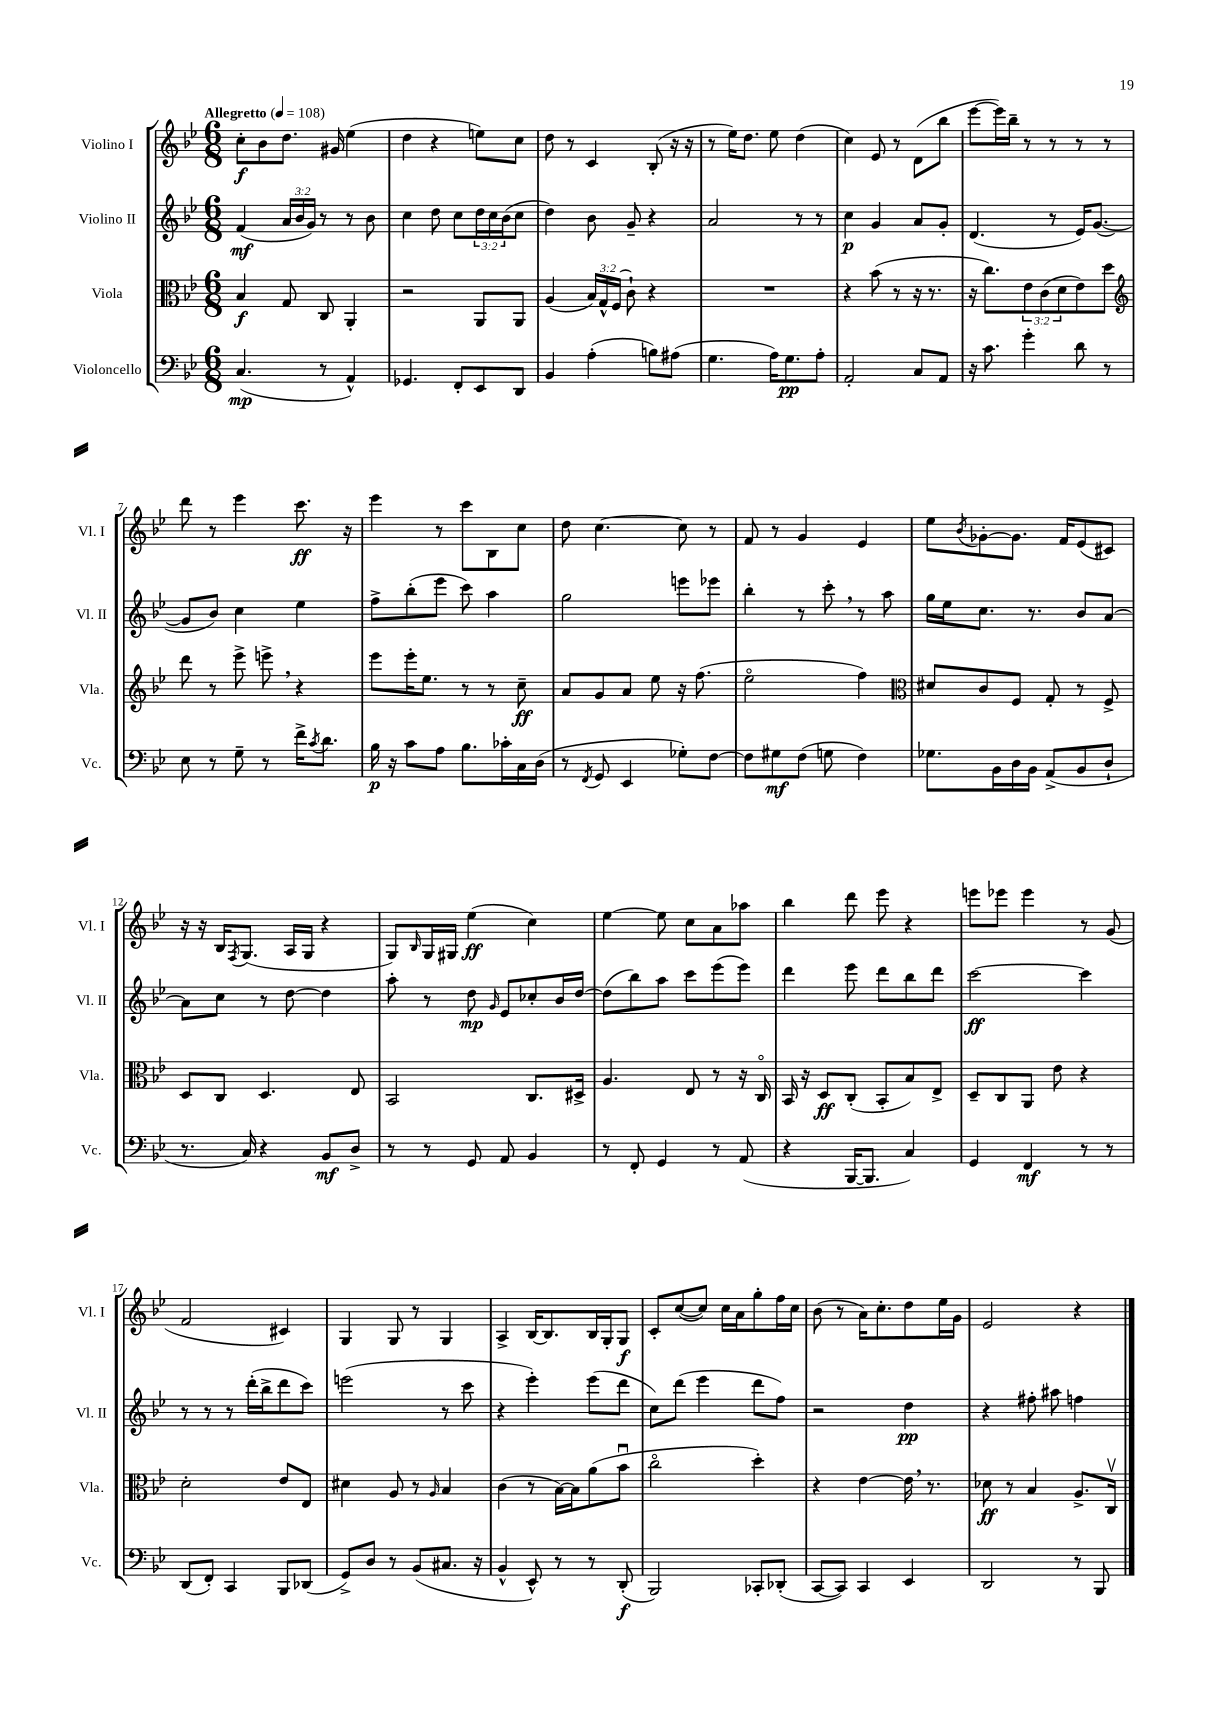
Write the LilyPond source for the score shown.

<<
\new StaffGroup <<
\new Staff = "s0" \with { instrumentName = "Violino I" shortInstrumentName = "Vl. I" } {
    \clef treble \key bes \major \numericTimeSignature \time 6/8 \tempo "Allegretto" 4 = 108
    c''8-.\f bes'8 d''8. gis'16 ees''4( |
    d''4 r4 e''8) c''8 |
    d''8 r8 c'4 bes8-.( r16 r16 |
    r8 ees''16) d''8. ees''8 d''4( |
    c''4) ees'8 r8 d'8( bes''8 |
    ees'''8~ ees'''16) bes''16-- r8 r8 r8 r8 |
    d'''8 r8 ees'''4 c'''8.\ff r16 |
    ees'''4 r8 c'''8 bes8 c''8 |
    d''8 c''4.~ c''8 r8 |
    f'8 r8 g'4 ees'4 |
    ees''8 \acciaccatura { bes'8 } ges'8~-. ges'8. f'16 ees'8( cis'8) |
    r16 r16 bes16 \acciaccatura { f8 } g8.( a16 g16 r4 |
    g8) \grace { bes16 } g16 gis16 ees''4\ff( c''4) |
    ees''4~ ees''8 c''8 a'8 aes''8 |
    bes''4 d'''8 ees'''8 r4 |
    e'''8 ees'''8 ees'''4 r8 g'8( |
    f'2 cis'4) |
    g4 g8 r8 g4 |
    a4-> bes16~ bes8. bes16 g16-. g8\f |
    c'8-. c''8~( c''8) c''16 a'16 g''8-. f''16 c''16 |
    bes'8( r8 a'16) c''8.-. d''8 ees''16 g'16 |
    ees'2 r4 \bar "|." |
}
\new Staff = "s1" \with { instrumentName = "Violino II" shortInstrumentName = "Vl. II" } {
    \clef treble \key bes \major \numericTimeSignature \time 6/8 \override Staff.TupletNumber.text = #tuplet-number::calc-fraction-text
    f'4\mf( \tuplet 3/2 { a'16 bes'16 g'16) } r8 r8 bes'8 |
    c''4 d''8 c''8 \tuplet 3/2 { d''16 c''16 bes'16( } c''8 |
    d''4) bes'8 g'8-- r4 |
    a'2 r8 r8 |
    c''4\p g'4 a'8 g'8-. |
    d'4.( r8 ees'16) g'8.~( |
    g'8 bes'8) c''4 ees''4 |
    f''8-> bes''8-.( ees'''8 c'''8) a''4 |
    g''2 e'''8 ees'''8 |
    bes''4-. r8 c'''8-. \breathe r8 a''8 |
    g''16 ees''16 c''8. r8. bes'8 a'8~ |
    a'8 c''8 r8 d''8~ d''4 |
    a''8-. r8 d''8\mp \grace { g'16 } ees'8 ces''8-. bes'16 d''16~ |
    d''8( bes''8) a''8 c'''8 ees'''8( ees'''8) |
    d'''4 ees'''8 d'''8 bes''8 d'''8 |
    c'''2~\ff c'''4 |
    r8 r8 r8 d'''16-.( bes''16-> d'''8 c'''8) |
    e'''2( r8 c'''8 |
    r4 ees'''4-.) ees'''8( d'''8 |
    c''8) d'''8( ees'''4 d'''8 f''8) |
    r2 d''4\pp |
    r4 fis''8-. ais''8 f''4 \bar "|." |
}
\new Staff = "s2" \with { instrumentName = "Viola" shortInstrumentName = "Vla." } {
    \clef alto \key bes \major \numericTimeSignature \time 6/8 \override Staff.TupletNumber.text = #tuplet-number::calc-fraction-text
    bes4\f g8 c8 a,4-. |
    r2 a,8 a,8 |
    a4( \tuplet 3/2 { bes16) g16-^ f16( } c'8-!) r4 |
    R2. |
    r4 bes'8( r8 r16 r8. |
    r16 c''8.) \tuplet 3/2 { ees'8 c'8( d'8 } ees'8) d''8 |
    \clef treble d'''8 r8 ees'''8-> e'''8-> \breathe r4 |
    ees'''8 ees'''16-. ees''8. r8 r8 c''8--\ff |
    a'8 g'8 a'8 ees''8 r16 f''8.( |
    ees''2\flageolet f''4) |
    \clef alto dis'8 c'8 f8 g8-. r8 f8-> |
    d8 c8 d4. ees8 |
    bes,2 c8. dis16-> |
    a4. ees8 r8 r16 c16\flageolet |
    bes,16 r16 d8\ff c8-.( bes,8-. bes8) ees8-> |
    d8-- c8 a,8 ees'8 r4 |
    d'2-. ees'8 ees8 |
    dis'4 a8 r8 \grace { a16 } bes4 |
    c'4( r8 bes16~) bes16 a'8( bes'8\downbow |
    c''2\flageolet d''4-.) |
    r4 ees'4~ ees'16 \breathe r8. |
    des'8\ff r8 bes4 a8.-> c16\upbow \bar "|." |
}
\new Staff = "s3" \with { instrumentName = "Violoncello" shortInstrumentName = "Vc." } {
    \clef bass \key bes \major \numericTimeSignature \time 6/8
    c4.\mp( r8 a,4-^) |
    ges,4. f,8-. ees,8 d,8 |
    bes,4 a4-.( b8) ais8( |
    g4. a16) g8.\pp a8-. |
    a,2-. c8 a,8 |
    r16 c'8. g'4-. d'8 r8 |
    ees8 r8 g8-- r8 f'16-> \acciaccatura { c'8 } d'8. |
    bes16\p r16 c'8 a8 bes8. ces'16-. c16 d16( |
    r8 \acciaccatura { f,8 } g,8 ees,4 ges8-.) f8~ |
    f8 gis8\mf f8( g8 f4) |
    ges8. bes,16 d16 bes,16 a,8->( bes,8 d8-! |
    r8. c16) r4 bes,8\mf d8-> |
    r8 r8 g,8 a,8 bes,4 |
    r8 f,8-. g,4 r8 a,8( |
    r4 bes,,16~ bes,,8. c4) |
    g,4 f,4\mf r8 r8 |
    d,8( f,8-.) c,4 bes,,8 des,8( |
    g,8->) d8 r8 bes,8( cis8. r16 |
    bes,4-^ ees,8-^) r8 r8 d,8-.\f( |
    bes,,2) ces,8-. des,8-.( |
    c,8~ c,8) c,4 ees,4 |
    d,2 r8 bes,,8 \bar "|." |
}
>>
>>
